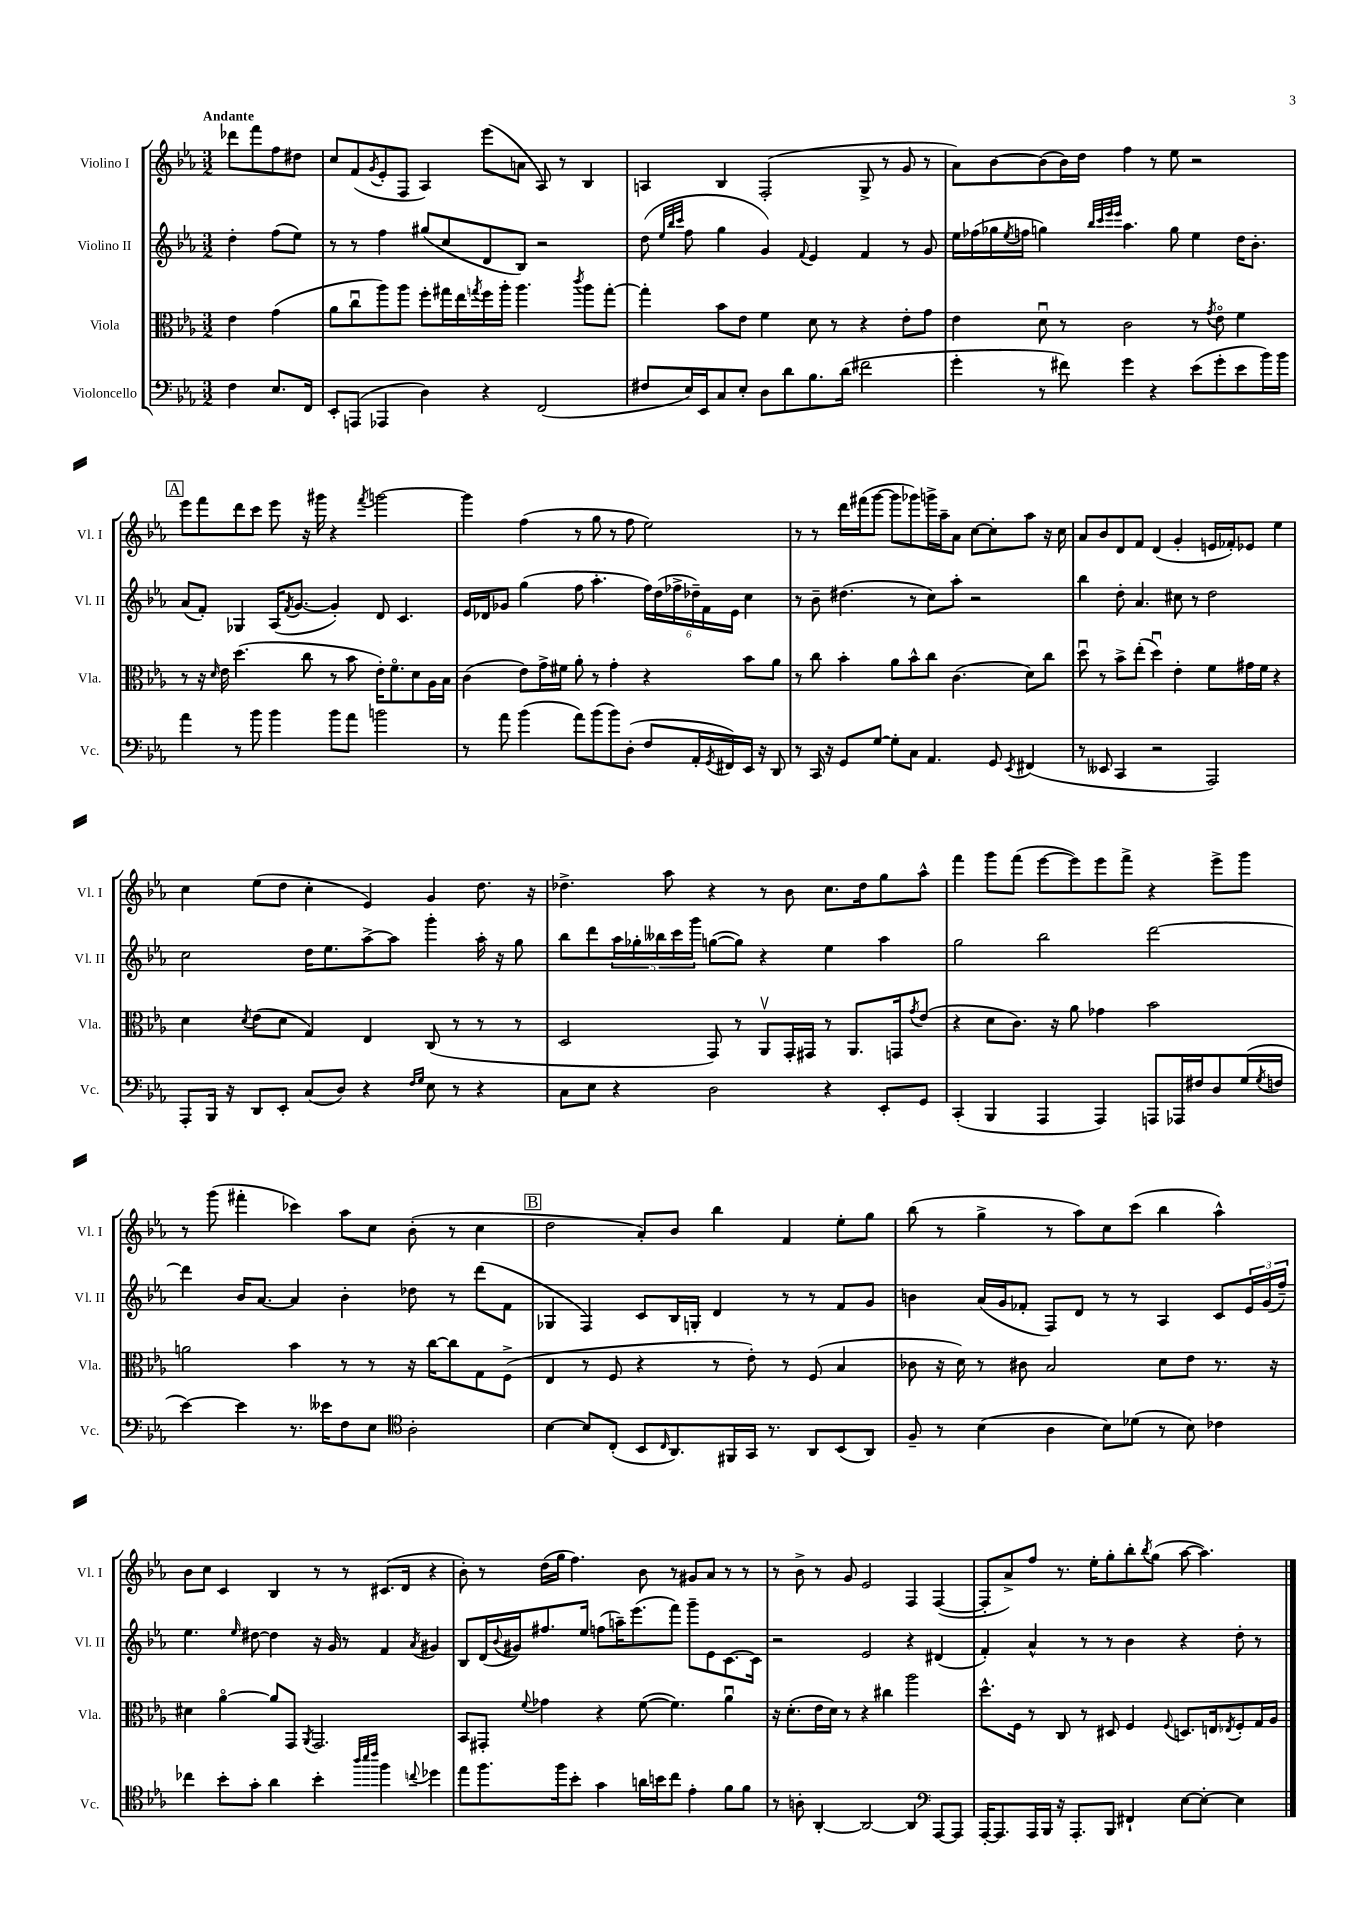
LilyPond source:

<<
\new StaffGroup <<
\new Staff = "s0" \with { instrumentName = "Violino I" shortInstrumentName = "Vl. I" } {
    \clef treble \key ees \major \numericTimeSignature \time 3/2 \partial 2 \tempo "Andante"
    des'''8 f'''8 f''8 dis''8 |
    c''8 f'8( \acciaccatura { g'8 } ees'8-. f8 aes4) ees'''8( a'8 aes8) r8 bes4 |
    a4 bes4 f2-.( g8-> r8 g'8 r8 |
    aes'8) bes'8~ bes'8( bes'16) d''16 f''4 r8 ees''8 r2 |
    \mark \markup { \box "A" } ees'''8 f'''8 d'''8 c'''8 ees'''8 r16 gis'''16 r4 \acciaccatura { f'''8 } g'''2~ |
    g'''4 f''4( r8 g''8 r8 f''8 ees''2) |
    r8 r8 d'''16 fis'''16( g'''8~ g'''8 ges'''8) g'''16-> aes''16-- aes'8 c''8~ c''8-. aes''8 r16 c''16 |
    aes'8 bes'8 d'8 f'8 d'4( g'4-. e'16 fes'16-.) ees'8 ees''4 |
    c''4 ees''8( d''8 c''4-. ees'4) g'4 d''8. r16 |
    des''4.-> aes''8 r4 r8 bes'8 c''8. des''16 g''8 aes''8-^ |
    f'''4 g'''8 f'''8( ees'''8~ ees'''8) ees'''8 f'''8-> r4 ees'''8-> g'''8 |
    r8 g'''8( fis'''4-. ces'''4) aes''8 c''8 bes'8-.( r8 c''4 |
    \mark \markup { \box "B" } d''2 aes'8-.) bes'8 bes''4 f'4 ees''8-. g''8 |
    bes''8( r8 g''4-> r8 aes''8) c''8 c'''8( bes''4 aes''4-^) |
    bes'8 c''8 c'4 bes4 r8 r8 cis'8.( d'16 r4 |
    bes'8-.) r8 d''16( g''16 f''4.) bes'8 r8 gis'8 aes'8 r8 r8 |
    r8 bes'8-> r8 g'8 ees'2 f4 f4~( |
    f8-. aes'8->) f''8 r8. ees''16-. g''8-. bes''8-. \acciaccatura { bes''8 } g''8( aes''8~ aes''4.) \bar "|." |
}
\new Staff = "s1" \with { instrumentName = "Violino II" shortInstrumentName = "Vl. II" } {
    \clef treble \key ees \major \numericTimeSignature \time 3/2 \partial 2
    d''4-. f''8( ees''8) |
    r8 r8 f''4 gis''8( c''8 d'8 bes8) r2 |
    d''8( \grace { ees''32 bes''32 c'''32 } f''8 g''4 g'4) \appoggiatura { f'8 } ees'4 f'4 r8 g'8 |
    ees''16 fes''16( ges''16 \acciaccatura { ees''8 } f''16 g''4) \grace { bes''32 c'''32 ees'''32 ees'''32 } aes''4. g''8 ees''4 d''16 bes'8.-. |
    \mark \markup { \box "A" } aes'8( f'8-.) ges4 aes16( \acciaccatura { f'8 } g'8.~ g'4-.) d'8 c'4. |
    ees'16 des'16 ges'8 g''4( f''8 aes''4.-. \tuplet 6/4 { f''16) d''16( fes''16-> des''16--) f'16 ees'16 } c''4 |
    r8 bes'8-- dis''4.( r8 c''8) aes''8-. r2 |
    bes''4 d''8-. aes'4. cis''8 r8 d''2 |
    c''2 d''16 ees''8. aes''8~-> aes''8 g'''4-. aes''16-. r16 g''8 |
    bes''8 d'''8 \tuplet 5/4 { aes''16 ges''16-. beses''16 c'''16 g'''16 } g''8~( g''8) r4 ees''4 aes''4 |
    g''2 bes''2 d'''2~ |
    d'''4 bes'16 aes'8.~ aes'4 bes'4-. des''8 r8 d'''8( f'8 |
    \mark \markup { \box "B" } ges4 f4) c'8 bes16 g16-. d'4 r8 r8 f'8 g'8 |
    b'4 aes'16( g'16 fes'8-. f8) d'8 r8 r8 aes4 c'8 \tuplet 3/2 { ees'16 g'16( f''16--) } |
    ees''4. \grace { ees''16 } dis''8~ dis''4 r16 g'16 r8 f'4 \acciaccatura { aes'8 } gis'4 |
    bes8 d'16( \appoggiatura { bes'8 } gis'16) fis''8. ees''16 f''8( a''16--) ees'''8.( f'''8) g'''8-- ees'8 c'8.~ c'16 |
    r2 ees'2 r4 dis'4( |
    f'4-.) aes'4-^ r8 r8 bes'4 r4 d''8-. r8 \bar "|." |
}
\new Staff = "s2" \with { instrumentName = "Viola" shortInstrumentName = "Vla." } {
    \clef alto \key ees \major \numericTimeSignature \time 3/2 \partial 2
    ees'4 g'4( |
    aes'8 c''8\downbow aes''8) aes''8 f''8-. gis''16 ees''16 \acciaccatura { g''8 } f''16 aes''16-. aes''4. \acciaccatura { c'''8 } aes''8 g''8~-. |
    g''4-. bes'8 ees'8 f'4 d'8 r8 r4 ees'8-. g'8 |
    ees'4 d'8\downbow r8 c'2 r8 \acciaccatura { g'8 } ees'8\flageolet f'4 |
    \mark \markup { \box "A" } r8 r16 \grace { d'16 } ees'16 d''4.( c''8 r8 bes'8 ees'16-.) f'8.\flageolet d'8 aes16 bes16 |
    c'4( ees'8) g'16-> fis'16 aes'8-. r8 g'4-. r4 bes'8 aes'8 |
    r8 c''8 bes'4-. aes'8 bes'8-^ c''8 c'4.( d'8) c''8 |
    d''8\downbow r8 bes'8-> ees''8-.( d''4\downbow) ees'4-. f'8 gis'16 f'16 r4 |
    d'4 \acciaccatura { d'8 } ees'8( d'8 g4) ees4 c8( r8 r8 r8 |
    d2 g,8) r8 aes,8\upbow g,16-. gis,16 r8 aes,8. g,16 \acciaccatura { g'8 } ees'8( |
    r4 d'8 c'8.) r16 aes'8 ges'4 bes'2 |
    a'2 bes'4 r8 r8 r16 c''16~ c''8 g8 f8->( |
    \mark \markup { \box "B" } ees4 r8 f8 r4 r8 ees'8-.) r8 f8( bes4 |
    ces'8 r16 d'16) r8 cis'8 bes2 d'8 ees'8 r8. r16 |
    dis'4 aes'4~\flageolet aes'8 g,8 \acciaccatura { aes,8 } g,2. |
    bes,8 gis,8-. \appoggiatura { f'8 } ges'4 r4 f'8~( f'4.) aes'4\downbow |
    r16 d'8.-.( ees'16 d'16) r8 r4 cis''4 aes''2 |
    d''8.-^ f16 r8 c8 r8 dis8 f4 \appoggiatura { f8 } d8. e16 \acciaccatura { ees8 } f8-. g16 aes16 \bar "|." |
}
\new Staff = "s3" \with { instrumentName = "Violoncello" shortInstrumentName = "Vc." } {
    \clef bass \key ees \major \numericTimeSignature \time 3/2 \partial 2
    f4 ees8. f,16 |
    ees,8-. a,,8( aes,,4 d4) r4 f,2( |
    fis8 ees16) ees,16 c8 ees8-. d8 d'8 bes8. d'16( fis'2 |
    g'4-. r8 fis'8) g'4 r4 ees'8( g'8-. ees'8 bes'16) bes'16 |
    \mark \markup { \box "A" } aes'4 r8 bes'8 bes'4 bes'8 aes'8 b'2 |
    r8 aes'8 bes'4( aes'8) bes'8( bes'8) d8-.( f8 aes,16-. \acciaccatura { g,8 } fis,16) ees,16 r16 d,8 |
    r8 c,16 r16 g,8 g8~ g8-. c8 aes,4. g,8 \acciaccatura { ees,8 } fis,4( |
    r8 eeses,8 c,4 r2 aes,,2) |
    aes,,8-. bes,,16 r16 d,8 ees,8-. c8( d8) r4 \grace { f16 g16 } ees8 r8 r4 |
    c8 ees8 r4 d2 r4 ees,8-. g,8 |
    c,4-.( bes,,4 aes,,4 aes,,4) a,,8 aes,,16 fis16 d8 g16( \acciaccatura { g8 } f16 |
    ees'4~) ees'4 r8. eeses'16 f8 ees8 \clef tenor aes2-. |
    \mark \markup { \box "B" } bes4~ bes8 c8-.( bes,8 \grace { c16 } aes,8.) fis,16 g,16 r8. aes,8 bes,8( aes,8) |
    f8-- r8 bes4( aes4 bes8) des'8( r8 bes8) ces'4 |
    ces''4 bes'8-. g'8-. aes'4 bes'4-. \grace { aes''32 bes''32 c'''32 } f''4 \appoggiatura { c''8 } des''4 |
    ees''8 f''8. f''16 bes'8-. g'4 a'16 b'16 c''8 ees'4-. f'8 f'8 |
    r8 a8-. aes,4~-. aes,2~ aes,4 \clef bass aes,,8~ aes,,8 |
    aes,,16~-. aes,,8. aes,,16 bes,,16 r16 aes,,8.-. bes,,8 fis,4-! ees8~ ees8~-. ees4 \bar "|." |
}
>>
>>
\layout { \context { \Score \remove "Bar_number_engraver" } }
